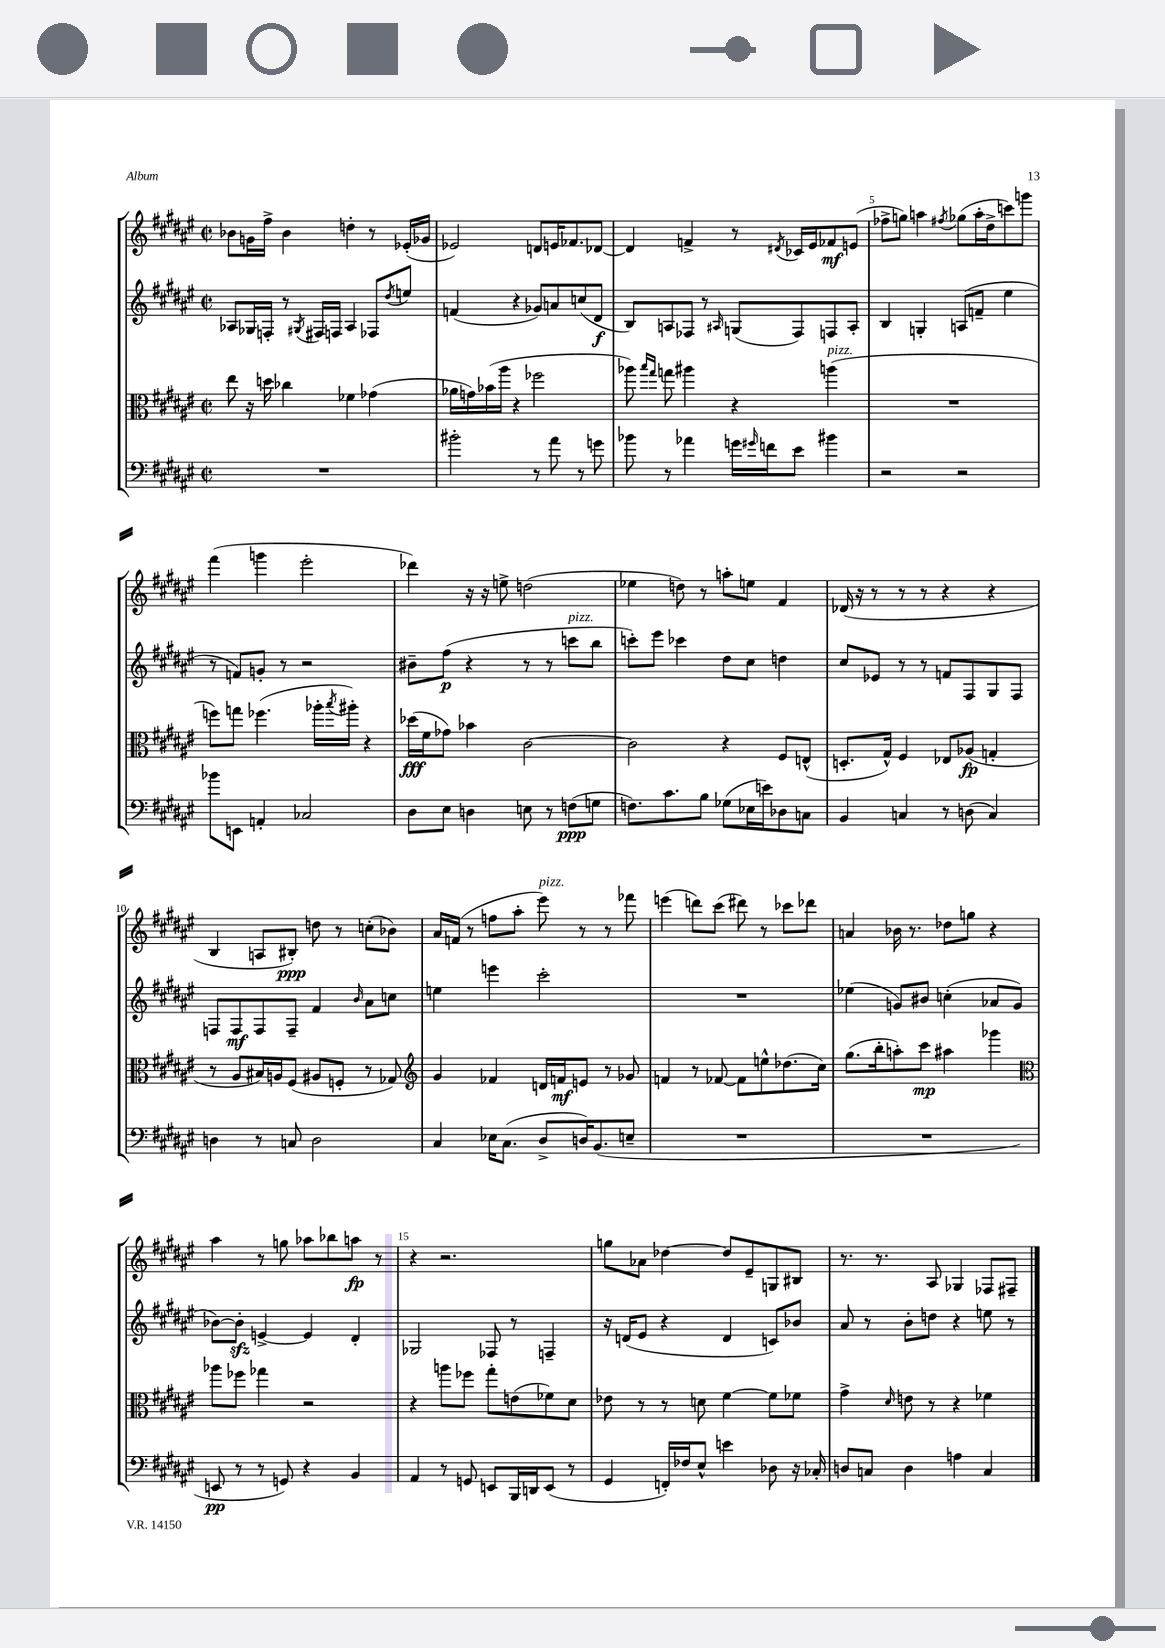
<<
\new StaffGroup <<
\new Staff = "s0" {
    \clef treble \key fis \major \defaultTimeSignature \time 2/2
    bes'8 g'16 fis''16-> bes'4 d''4-. r8 ees'16-.( ges'16 |
    ees'2) d'8 e'16 fes'8. des'8~ |
    des'4 f'4-> r8 \acciaccatura { dis'8 } ces'16 eis'16 fes'8\mf e'8( |
    fes''8-> g''8) a''4 \acciaccatura { fis''8 } ges''8( a''16-. dis''16-> c'''8) g'''8 |
    fis'''4( g'''4 eis'''2-. |
    des'''4) r16 r16 e''8-> d''2( |
    ees''4 d''8) r8 a''8-. e''8 fis'4 |
    des'16( r16 r8 r8 r8 r4 r4 |
    b4 a8 bis8-.\ppp) d''8 r8 c''8-.( bes'8) |
    ais'16 f'16( r8 f''8 ais''8-. eis'''8^\markup { \italic "pizz." }) r8 r8 fes'''8 |
    e'''4( d'''8) cis'''8( dis'''8) r8 ces'''8 des'''8 |
    a'4 bes'16 r8. des''8 g''8 r4 |
    ais''4 r8 g''8 aes''8 bes''8 a''8\fp r8 |
    r4 r2. |
    g''8 aes'8 des''4~ des''8 eis'8-- g8 bis8 |
    r8. r8. ais8 ges4 fes8 fis8-- \bar "|." |
}
\new Staff = "s1" {
    \clef treble \key fis \major \defaultTimeSignature \time 2/2
    aes8 ges16 f16-. r8 \acciaccatura { gis8 } fis16 f16 aes4 fes8 \acciaccatura { dis''8 } e''8 |
    f'4( r4 ges'8) a'8 c''8( dis'8\f |
    b8) a8 fes8 r8 \grace { ais16 } g8( fes8) f8 ais8-. |
    b4 g4-. a8( f'8-- eis''4 |
    r8 f'8) g'8-. r8 r2 |
    bis'8-- fis''8\p( r4 r8 r8 c'''8^\markup { \italic "pizz." } b''8 |
    c'''8-.) eis'''8 ces'''4 dis''8 cis''8 d''4 |
    cis''8 ees'8 r8 r8 f'8 fis8 gis8 fis8 |
    f8 f8\mf f8 f8-- fis'4 \grace { b'16 } ais'8 c''8 |
    e''4 e'''4 cis'''2-. |
    R1 |
    ees''4( g'8) bis'8 c''4-.( aes'8 g'8 |
    bes'8~) bes'8-.\sfz e'4~-> e'4 dis'4-. |
    ges2 fes8 r8 f4-- |
    r16 d'16( eis'8 r4 d'4 c'8) bes'8 |
    ais'8 r8 b'8-. d''8 r4 e''8 r8 \bar "|." |
}
\new Staff = "s2" {
    \clef alto \key fis \major \defaultTimeSignature \time 2/2
    eis''8 r16 d''16 ces''4 fes'4 ges'4( |
    aes'16 g'16) bes'16( ais''16 r4 fes''2 |
    aes''8) \grace { b''16 gis''16 } g''8 ais''4 r4 a''4^\markup { \italic "pizz." }( |
    R1 |
    f''8) g''8 fes''4.( aes''16-. \acciaccatura { b''8 } ais''16-.) r4 |
    des''16\fff( fis'16 ges'8) bes'4 cis'2~ |
    cis'2 r4 fis8 e8-^( |
    d8.-. gis16-^) fis4 ees8 aes8\fp( g4-. |
    r8 ais8 bis16) a16 fis8( ais8 f8-. r8 ges8) |
    \clef treble gis'4 fes'4 d'16 f'16\mf e'8 r8 ges'8 |
    f'4 r8 fes'8~ fes'8 e''8-^ des''8.( cis''16) |
    gis''8.( b''16-. a''8-.) cis'''8\mp ais''4 ges'''4 |
    \clef alto aes''8 fes''8 ges''4 r2 |
    r4 a''8 fes''8 gis''8-. e'8( fes'8) dis'8 |
    ees'8 r8 r8 d'8 fis'4~ fis'8 fes'8 |
    gis'4-> \grace { dis'16 } e'8 r8 r4 fes'4 \bar "|." |
}
\new Staff = "s3" {
    \clef bass \key fis \major \defaultTimeSignature \time 2/2
    R1 |
    bis'2-. r8 ais'8 r8 g'8 |
    bes'8 r8 aes'4 g'16 \grace { gis'16 } f'16 eis'8 bis'4 |
    r2 r2 |
    bes'8 e,8 a,4-. ces2 |
    dis8 eis8 d4 e8 r8 f8\ppp( g8 |
    f8.) cis'8. b8 ges8( ees16 e'16) des8 c8 |
    b,4 c4 r8 d8( c4) |
    d4 r8 c8 d2 |
    cis4 ees16 cis8.( dis8-> d16) b,8.( e8-- |
    R1 |
    R1 |
    e,8\pp r8 r8 g,8) r4 b,4 |
    ais,4 r8 g,8 e,8 b,,16 d,16 e,8( r8 |
    gis,4 f,16-.) fes16 eis8-^ e'4 des8 r16 ces16-. |
    d8 c8 d4 a4 c4 \bar "|." |
}
>>
>>
\layout { \context { \Score currentBarNumber = #2 \override BarNumber.break-visibility = ##(#f #t #t) barNumberVisibility = #(every-nth-bar-number-visible 5) } }
